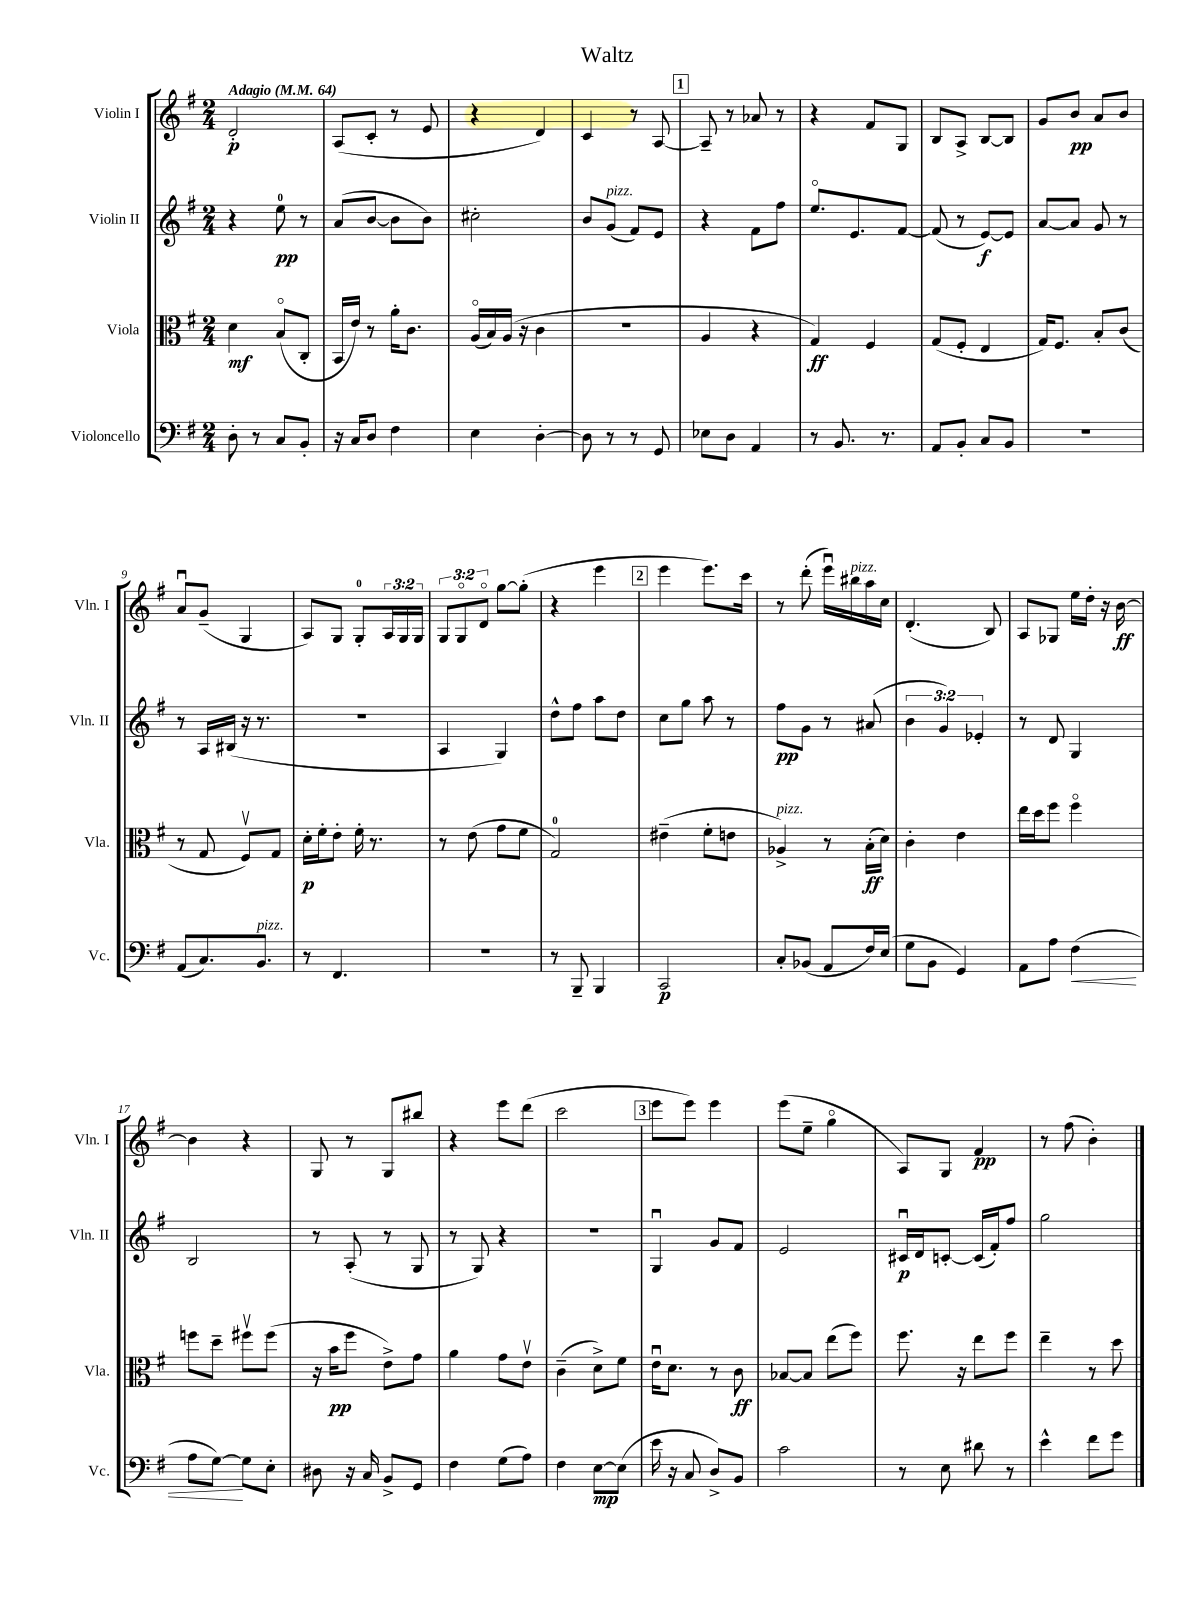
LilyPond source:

\header { title = "Waltz" }
<<
\new StaffGroup <<
\new Staff = "s0" \with { instrumentName = "Violin I" shortInstrumentName = "Vln. I" } {
    \clef treble \key g \major \numericTimeSignature \time 2/4 \override Staff.TupletNumber.text = #tuplet-number::calc-fraction-text \tempo "Adagio" 4 = 64
    d'2-.\p |
    a8( c'8-. r8 e'8 |
    r4 d'4) |
    c'4 r8 a8~ |
    \mark \markup { \box "1" } a8-- r8 aes'8 r8 |
    r4 fis'8 g8 |
    b8 a8-> b8~ b8 |
    g'8 b'8\pp a'8 b'8 |
    a'8\downbow g'8--( g4 |
    a8) g8 g8-0-. \tuplet 3/2 { a16 g16 g16 } |
    \tuplet 3/2 { g8 g8\flageolet d'8\flageolet } g''8~ g''8-.( |
    r4 e'''4 |
    \mark \markup { \box "2" } e'''4 e'''8.) c'''16 |
    r8 d'''8-.( e'''16\downbow) bis''16^\markup { \italic "pizz." } a''16 c''16 |
    d'4.-.( b8) |
    a8 ges8 e''16 d''16-. r16 b'16~\ff |
    b'4 r4 |
    g8 r8 g8 bis''8 |
    r4 e'''8 d'''8( |
    c'''2 |
    \mark \markup { \box "3" } e'''8 e'''8) e'''4 |
    e'''8( e''8-- g''4\flageolet |
    a8) g8 fis'4\pp |
    r8 fis''8( b'4-.) \bar "|." |
}
\new Staff = "s1" \with { instrumentName = "Violin II" shortInstrumentName = "Vln. II" } {
    \clef treble \key g \major \numericTimeSignature \time 2/4 \override Staff.TupletNumber.text = #tuplet-number::calc-fraction-text
    r4 e''8-0\pp r8 |
    a'8( b'8~ b'8 b'8) |
    cis''2-. |
    b'8 g'8^\markup { \italic "pizz." }( fis'8) e'8 |
    \mark \markup { \box "1" } r4 fis'8 fis''8 |
    e''8.\flageolet e'8. fis'8~ |
    fis'8( r8 e'8~\f) e'8 |
    a'8~ a'8 g'8 r8 |
    r8 a16 bis16( r16 r8. |
    r2 |
    a4 g4) |
    d''8-^ fis''8 a''8 d''8 |
    \mark \markup { \box "2" } c''8 g''8 a''8 r8 |
    fis''8\pp g'8 r8 ais'8( |
    \tuplet 3/2 { b'4 g'4) ees'4-. } |
    r8 d'8 g4 |
    b2 |
    r8 a8-.( r8 g8 |
    r8 g8) r4 |
    R2 |
    \mark \markup { \box "3" } g4\downbow g'8 fis'8 |
    e'2 |
    cis'16\downbow\p d'16 c'8~-. c'16( fis'16-.) fis''8 |
    g''2 \bar "|." |
}
\new Staff = "s2" \with { instrumentName = "Viola" shortInstrumentName = "Vla." } {
    \clef alto \key g \major \numericTimeSignature \time 2/4
    d'4\mf b8\flageolet( c8-. |
    b,16 e'16) r8 a'16-. c'8. |
    a16\flageolet( b16) a16( r16 c'4 |
    R2 |
    \mark \markup { \box "1" } a4 r4 |
    g4\ff) fis4 |
    g8( fis8-. e4 |
    g16) fis8. b8-. c'8( |
    r8 g8 fis8\upbow) g8 |
    d'16-.\p fis'16-. e'8-. fis'16-. r8. |
    r8 e'8( g'8 fis'8 |
    g2-0) |
    \mark \markup { \box "2" } eis'4--( fis'8-. e'8 |
    aes4->^\markup { \italic "pizz." }) r8 b16-.\ff( d'16) |
    c'4-. e'4 |
    e''16 d''16 fis''8 fis''4\flageolet |
    f''8 d''8-- fis''8\upbow fis''8( |
    r16 b'16\pp fis''8 e'8->) g'8 |
    a'4 g'8 e'8\upbow |
    c'4--( d'8->) fis'8 |
    \mark \markup { \box "3" } e'16\downbow d'8. r8 c'8\ff |
    bes8~ bes8 e''8( fis''8) |
    fis''8. r16 e''8 fis''8 |
    e''4-- r8 d''8 \bar "|." |
}
\new Staff = "s3" \with { instrumentName = "Violoncello" shortInstrumentName = "Vc." } {
    \clef bass \key g \major \numericTimeSignature \time 2/4
    d8-. r8 c8 b,8-. |
    r16 c16 d8 fis4 |
    e4 d4~-. |
    d8 r8 r8 g,8 |
    \mark \markup { \box "1" } ees8 d8 a,4 |
    r8 b,8. r8. |
    a,8 b,8-. c8 b,8 |
    r2 |
    a,8( c8.) b,8.^\markup { \italic "pizz." } |
    r8 fis,4. |
    r2 |
    r8 b,,8-- b,,4 |
    \mark \markup { \box "2" } c,2\p |
    c8-. bes,8( a,8 fis16) e16( |
    g8 b,8 g,4) |
    a,8 a8 fis4\<( |
    a8 g8~\!) g8 e8-. |
    dis8 r16 c16 b,8-> g,8 |
    fis4 g8( a8) |
    fis4 e8~\mp e8( |
    \mark \markup { \box "3" } e'16 r16 c8 d8->) b,8 |
    c'2 |
    r8 e8 dis'8 r8 |
    e'4-^ fis'8 g'8 \bar "|." |
}
>>
>>
